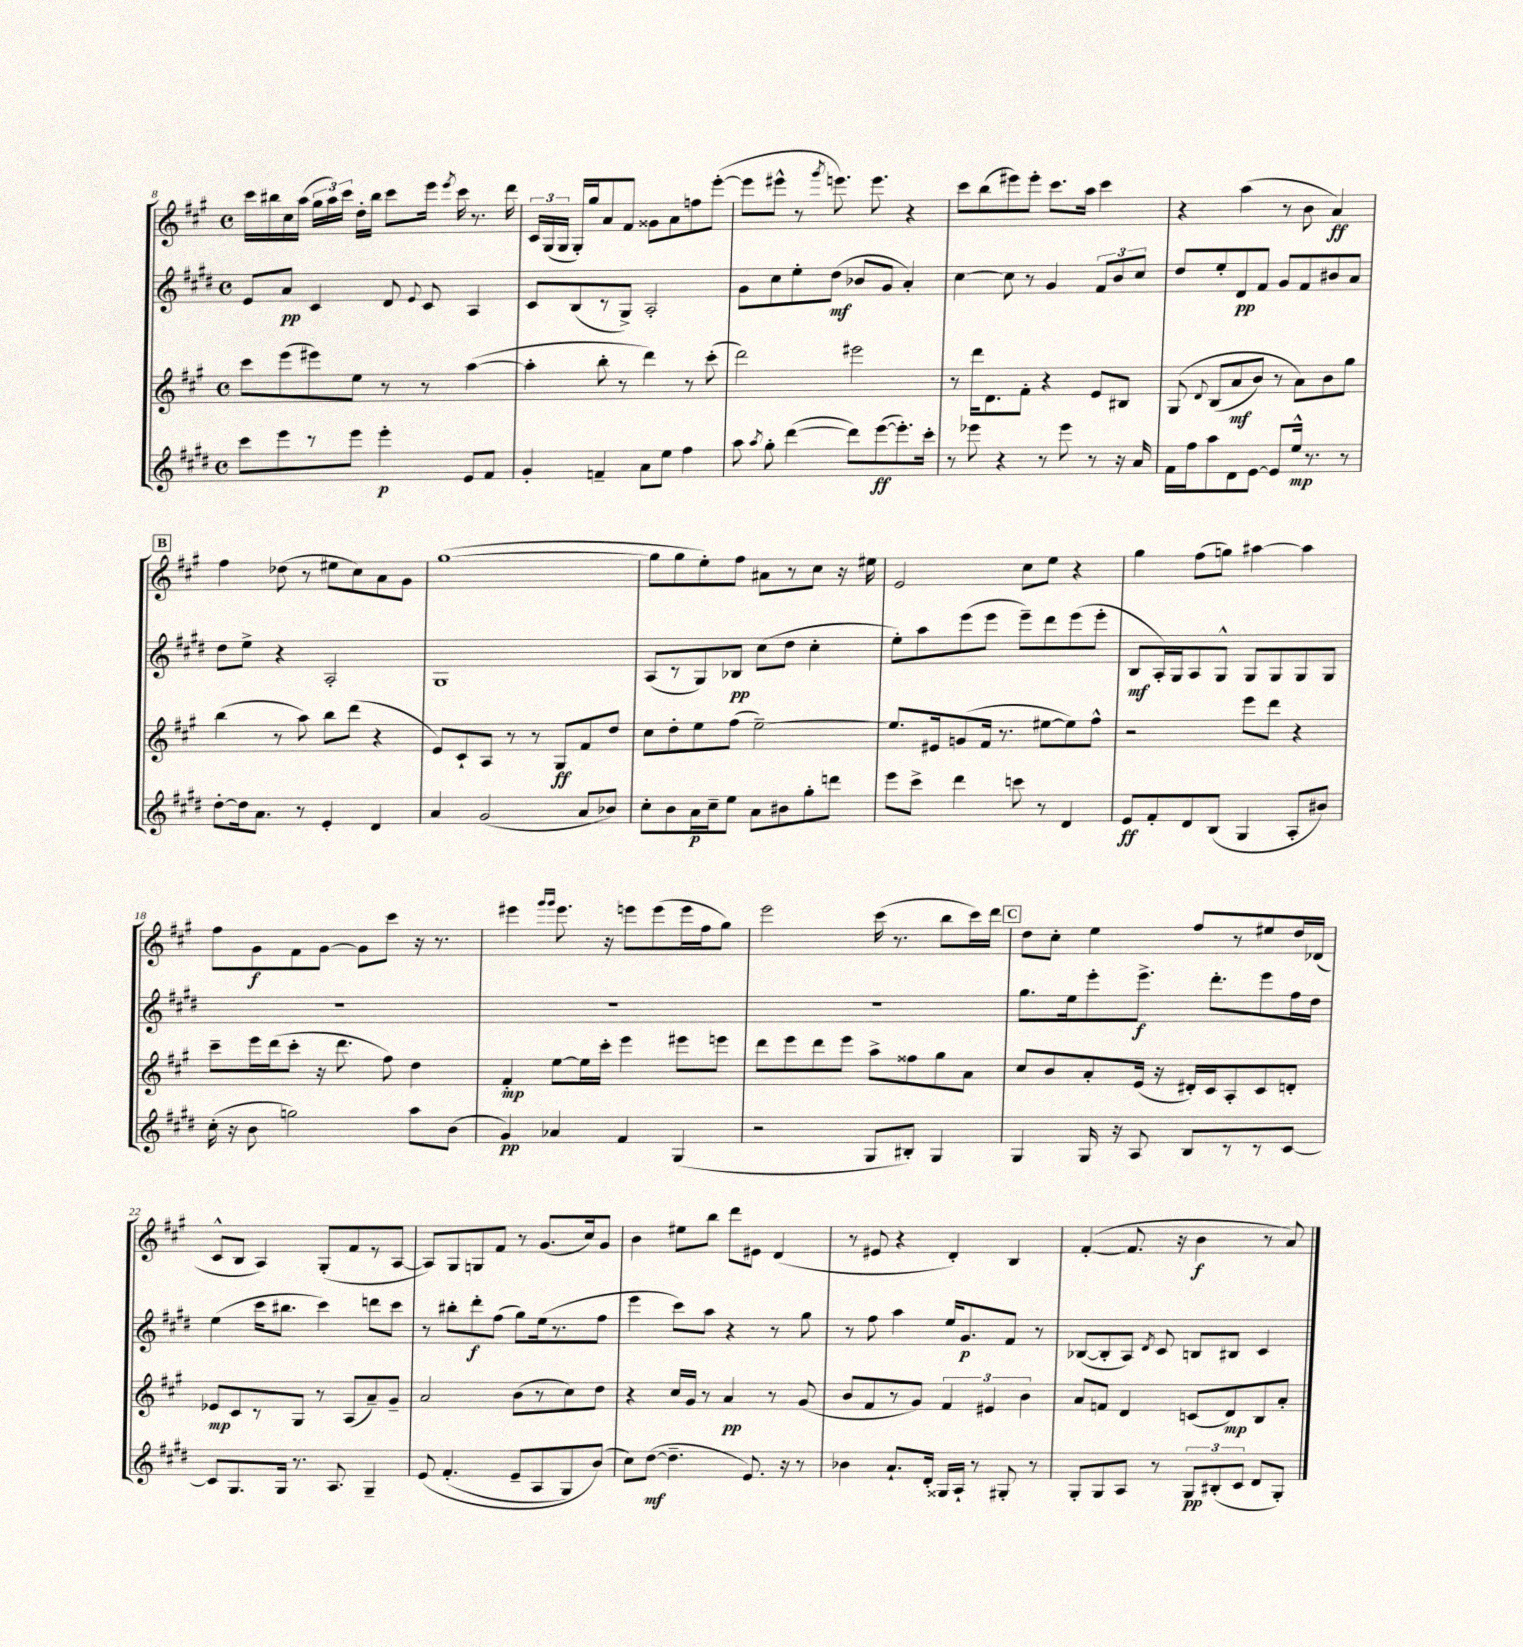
<<
\new StaffGroup <<
\new Staff = "s0" {
    \clef treble \key a \major \defaultTimeSignature \time 4/4
    \autoBeamOff cis'''16[ bis''16 cis''16 a''16]( \tuplet 3/2 { gis''16[ a''16) cis'''16] } d''16[-. bis''16] cis'''8[ e'''16] \acciaccatura { e'''8 } cis'''16 r8. d'''16 |
    \tuplet 3/2 { cis'16[ gis16( gis16] } gis16[-.) gis''16 a'8 fis'8] gisis'8[ a'8 f''8 e'''8]~-.( |
    e'''8[ eis'''8]-^ r8 \acciaccatura { gis'''8 } e'''8.) e'''8. r4 |
    cis'''8[ b''8( eis'''8) eis'''8]-. cis'''8.[ a''16] cis'''4 |
    r4 a''4( r8 b'8 a'4\ff) |
    \mark \markup { \box "B" } fis''4 des''8( r8 eis''8[ cis''8) a'8 gis'8] |
    gis''1~( |
    gis''8[ gis''8 e''8-.) fis''8] ais'8[ r8 cis''8] r16 eis''16 |
    e'2 cis''8[ e''8] r4 |
    gis''4 fis''8[( g''8]) ais''4~ ais''4 |
    fis''8[ gis'8\f fis'8 gis'8]~ gis'8[ cis'''8] r16 r8. |
    eis'''4 \grace { gis'''16[ gis'''16] } eis'''8. r16 e'''8[ e'''8( e'''16 fis''16 gis''8]) |
    e'''2 cis'''16( r8. b''8[ cis'''16) d'''16] |
    \mark \markup { \box "C" } d''8[ cis''8]-. e''4 fis''8[ r8 eis''8 d''16 des'16]( |
    cis'8[-^ b8] a4) gis8[-.( fis'8 r8 a8]~ |
    a8[) gis8 g8 fis'8] r8 gis'8.[( cis''16) gis'8] |
    b'4 eis''8[ b''8] d'''8[ eis'8] d'4( |
    r8 eis'8 r4 d'4-.) b4 |
    fis'4~-.( fis'8. r16 b'4\f r8 a'8) \bar "|." |
}
\new Staff = "s1" {
    \clef treble \key e \major \defaultTimeSignature \time 4/4
    \autoBeamOff e'8[ a'8]\pp cis'4 dis'8 \appoggiatura { e'8 } cis'8 a4 |
    cis'8[ b8( r8 gis8]->) a2-. |
    gis'8[ cis''8 e''8-. dis''8]\mf( bes'8[ gis'8] a'4-.) |
    cis''4~ cis''8 r8 gis'4 \tuplet 3/2 { fis'8[ b'8 cis''8] } |
    dis''8[ e''8-. dis'8\pp fis'8] gis'8[ fis'8 bis'8 a'8] |
    \mark \markup { \box "B" } dis''8[ e''8]-> r4 a2-. |
    gis1 |
    a8[( r8 gis8) bes8]\pp cis''8[( dis''8] cis''4-. |
    e''8[-.) a''8 e'''8( e'''8] e'''8[--) dis'''8 e'''8( e'''8]-. |
    b8[\mf a16-.) gis16 a8 gis8]-^ gis8[ gis8 gis8 gis8] |
    R1 |
    R1 |
    R1 |
    \mark \markup { \box "C" } gis''8.[ e''16 e'''8-. e'''8.]->\f dis'''8.[-. e'''8 fis''16 dis''16] |
    e''4( cis'''16[ bis''8.] cis'''4) d'''8[ cis'''8] |
    r8 bis''8[-. dis'''8-.\f fis''8]( gis''8[) e''16( r8. fis''8] |
    e'''4 cis'''8[) a''8] r4 r8 gis''8 |
    r8 fis''8 a''4 e''16[ gis'8.\p fis'8] r8 |
    bes8[~( bes8-. a8]) \acciaccatura { dis'8 } cis'8 b8[ bis8] cis'4 \bar "|." |
}
\new Staff = "s2" {
    \clef treble \key a \major \defaultTimeSignature \time 4/4
    \autoBeamOff cis'''8[ e'''8( eis'''8) e''8] r8 r8 a''4~( |
    a''4-. b''8-. r8 d'''4) r8 cis'''8-.( |
    d'''2) eis'''2 |
    r8 d'''16[ d'8. fis'8]-. r4 e'8[ bis8] |
    gis8\( \appoggiatura { d'8 } b8[( a'8\mf b'8]) r8 a'8[\) b'8 gis''8] |
    \mark \markup { \box "B" } b''4( r8 a''8) b''8[ d'''8]( r4 |
    e'8[) cis'8-! a8] r8 r8 gis8[\ff fis'8 d''8] |
    cis''8[ d''8-. e''8 fis''8]( e''2~--) |
    e''8.[ eis'16 g'8( fis'16] r8. eis''8[~ eis''8) fis''8]-^ |
    r2 e'''8[ d'''8] r4 |
    cis'''8[-- e'''16 d'''16( cis'''8]-. r16 d'''8. fis''8) d''4 |
    fis'4-.\mp e''8[~ e''16 cis'''16]-. e'''4 eis'''8[ e'''8] |
    d'''8[ e'''8 d'''8 e'''8] a''8[-> fisis''8 gis''8 a'8] |
    \mark \markup { \box "C" } cis''8[ b'8 a'8-. e'16]( r16 dis'16[-.) cis'16 a8-. cis'8 d'8]-. |
    ees'8[\mp cis'8 r8 gis8] r8 a8[( a'8--) gis'8]-- |
    a'2 b'8[( r8 cis''8) d''8] |
    r4 cis''16[ gis'16] r8 a'4\pp r8 gis'8( |
    b'8[ fis'8 r8 gis'8]) \tuplet 3/2 { fis'4 eis'4 b'4 } |
    a'8[ f'8] d'4 c'8[( d'8\mp) b8 a'8]-. \bar "|." |
}
\new Staff = "s3" {
    \clef treble \key e \major \defaultTimeSignature \time 4/4
    \autoBeamOff cis'''8[ e'''8 r8 e'''8] e'''4-.\p e'8[ fis'8] |
    gis'4-. f'4-- a'8[ e''8] fis''4 |
    a''8 \acciaccatura { a''8 } gis''8-. dis'''4~( dis'''8[) e'''8~\ff( e'''8.-.) cis'''16]-. |
    r8 ees'''8 r4 r8 ees'''8 r8 r16 a'16 |
    fis'16[ fis''16 a''8 dis'8 e'8]~ e'8[ e''16]-^\mp r8. r8 |
    \mark \markup { \box "B" } dis''8[~-. dis''16 a'8.] r8 e'4-. dis'4 |
    a'4 gis'2( a'8[ bes'8]) |
    cis''8[-. b'8 a'16\p cis''16-- e''8] a'8[ bis'8 gis''8-. d'''8] |
    e'''8[ cis'''8]-> dis'''4 c'''8 r8 dis'4 |
    e'8[\ff fis'8-. dis'8 b8]( gis4 a8[-. bis'8]) |
    cis''16-.( r16 b'8 g''2) a''8[ b'8]( |
    gis'4\pp) aes'4 fis'4 gis4( |
    r2 gis8[ bis8]-.) gis4 |
    \mark \markup { \box "C" } gis4 gis16 r16 a8 b8[ r8 r8 cis'8]~ |
    cis'8[ gis8. gis16] r8. a8. gis4-- |
    e'8\( fis'4.-.( e'8[-- a8 gis8) b'8](\) |
    cis''8[) dis''8]~\mf( dis''4.-- e'8.) r16 r8 |
    bes'4 a'8.[-! dis'16]-. gisis16[ a16]-! r8 gis8-. r8 |
    gis8[-. gis8 a8] r8 \tuplet 3/2 { gis8[\pp bis8-.( cis'8] } dis'8[ gis8]-.) \bar "|." |
}
>>
>>
\layout { \context { \Score currentBarNumber = #8 } }
